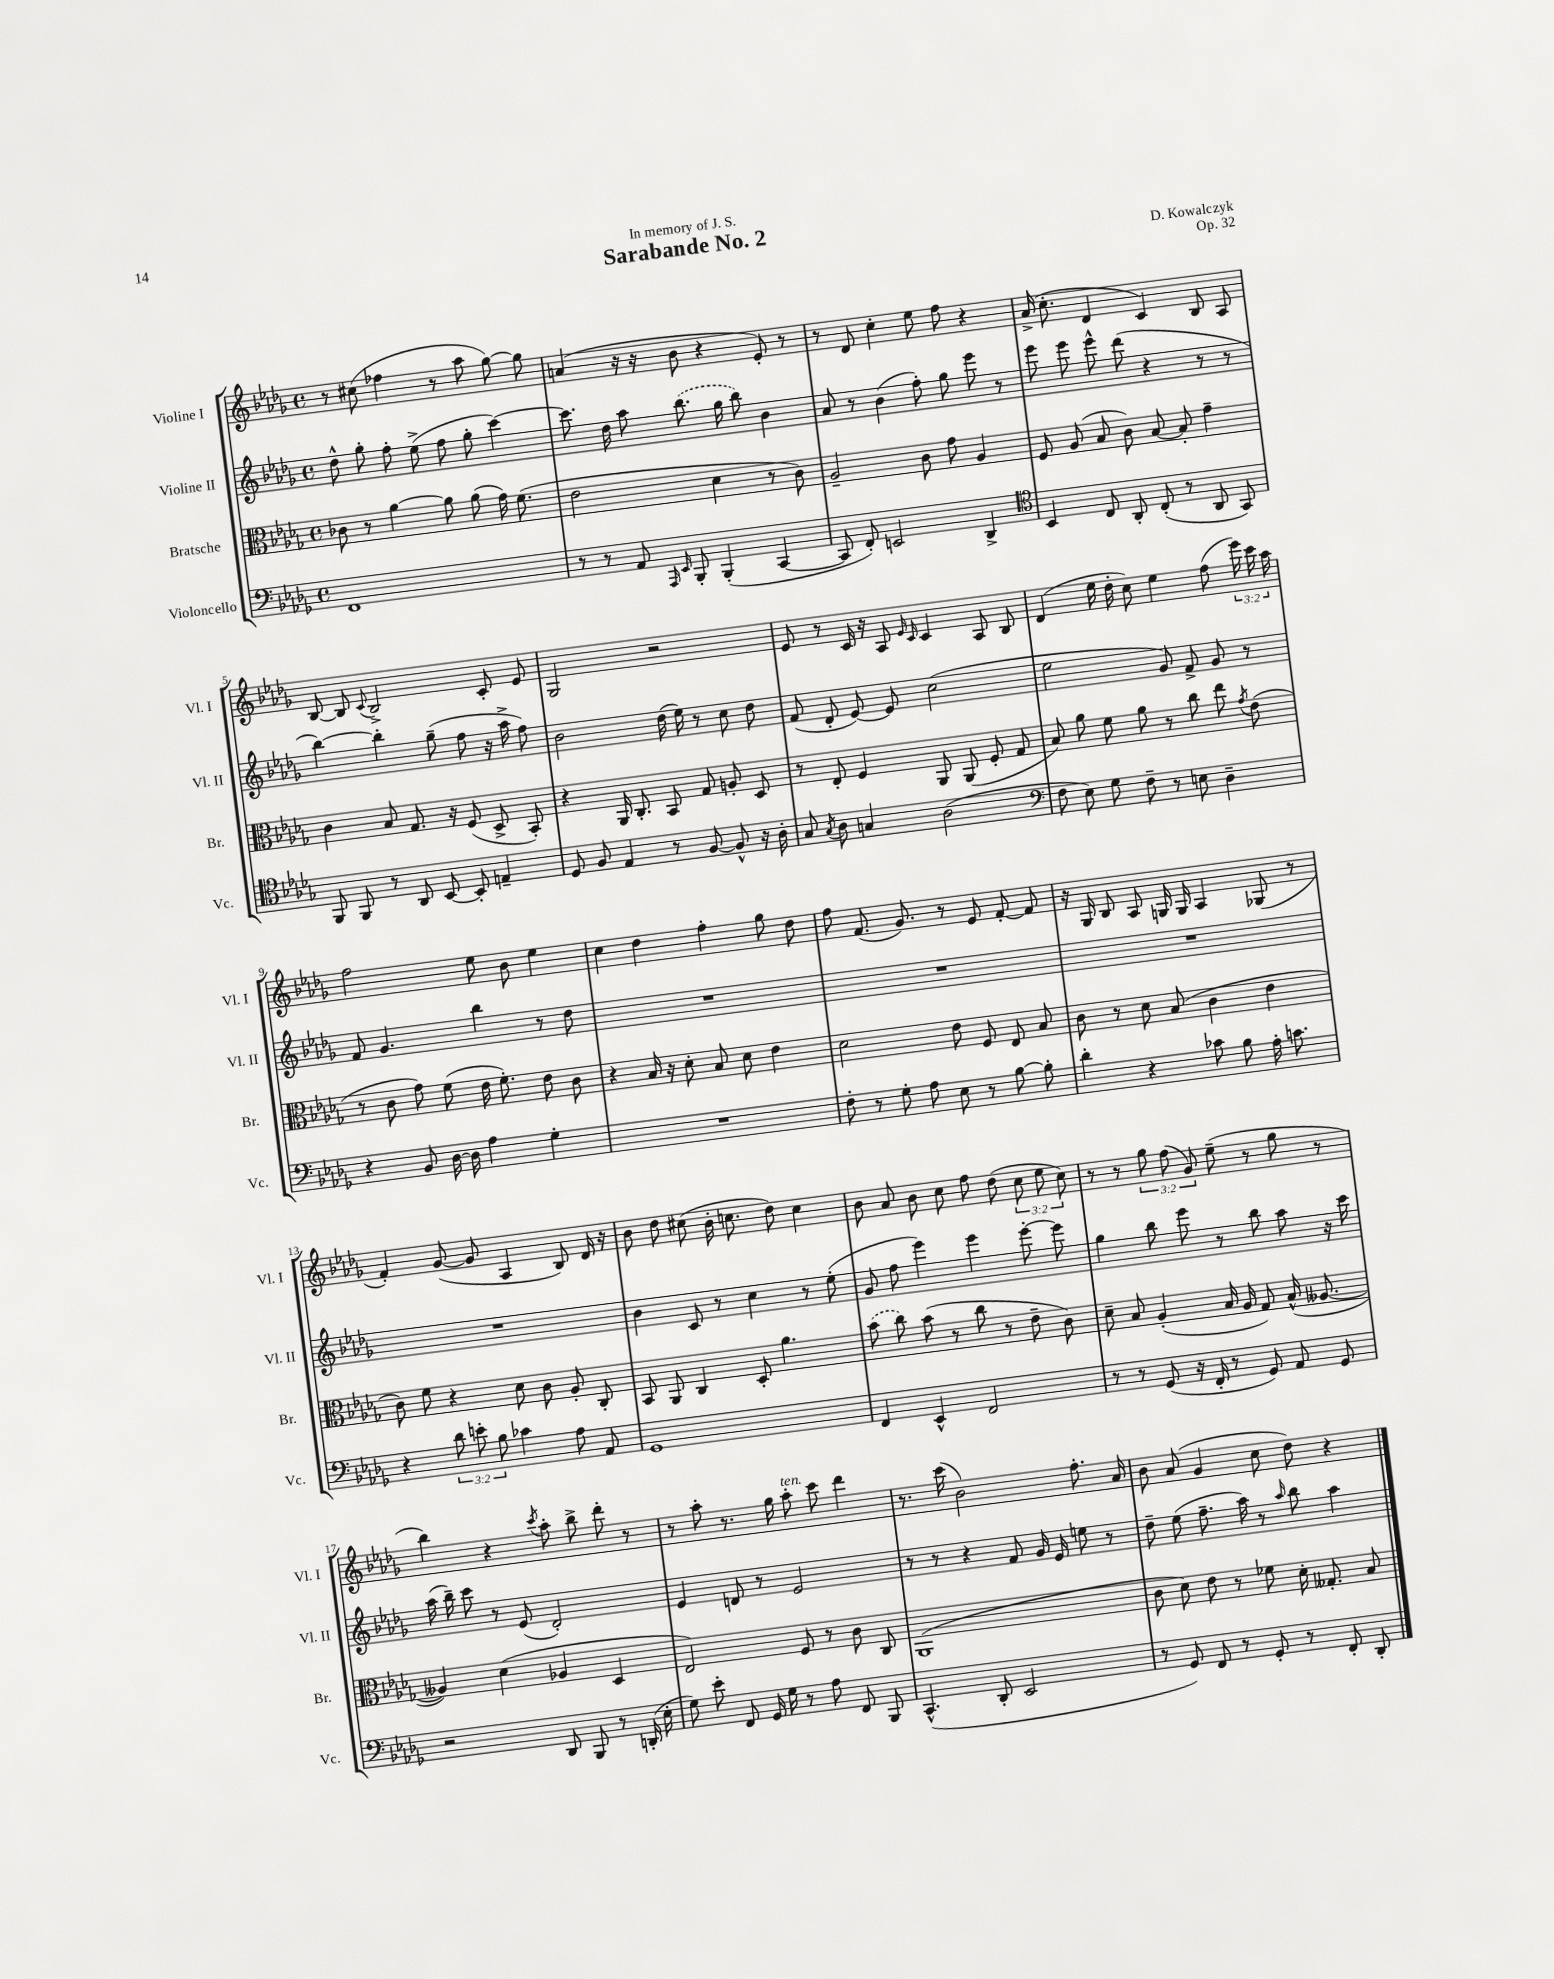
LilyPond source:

\header { title = "Sarabande No. 2" composer = "D. Kowalczyk" dedication = "In memory of J. S." opus = "Op. 32" }
<<
\new StaffGroup <<
\new Staff = "s0" \with { instrumentName = "Violine I" shortInstrumentName = "Vl. I" } {
    \clef treble \key des \major \defaultTimeSignature \time 4/4 \override Staff.TupletNumber.text = #tuplet-number::calc-fraction-text
    \autoBeamOff r8 cis''8( fes''4 r8 aes''8 ges''8~) ges''8 |
    a'4( r16 r16 bes'8 r4 ees'8-.) r8 |
    r8 des'8 c''4-. ees''8 f''8 r4 |
    aes'16->( c''8.-. des'4 c'4) bes8 aes8 |
    bes8~ bes8 \appoggiatura { c'8 } bes2-> c'8-. ees'8 |
    ges2 r2 |
    ees'8 r8 c'16 r16 aes8 \grace { ees'16 c'16 } c'4 aes8 bes8 |
    des'4( ees''16 des''16-. c''8) ees''4 f''8( \tuplet 3/2 { ees'''16) c'''16 aes''16 } |
    f''2 ees''8 bes'8 ees''4 |
    c''4 des''4 f''4-. ges''8 des''8 |
    f''8 f'8.( ges'8.) r8 ees'8 f'8~-. f'8 |
    r16 ges16 bes8 aes8 g16 g16 aes4 ges8( r8 |
    f'4-.) ges'8~( ges'8 aes4 bes8) des'16 r16 |
    bes'8 des''8 cis''8( bes'16-. c''8. des''8) c''4 |
    bes'8 aes'8 bes'8 c''8 f''8 des''8( \tuplet 3/2 { c''8 ees''8 c''8) } |
    r8 r8 \tuplet 3/2 { ges''8 f''8( ges'8) } ees''8--( r8 ges''8 r8 |
    bes''4) r4 \acciaccatura { c'''8 } aes''8-. bes''8-> des'''8-. r8 |
    r8 aes''8-. r8. ges''16 aes''8-.^\markup { \italic "ten." } c'''8 des'''4 |
    r8. c'''16( bes'2) f''8.-. aes'16 |
    bes'8 aes'8( ges'4 c''8 des''8) r4 \bar "|." |
}
\new Staff = "s1" \with { instrumentName = "Violine II" shortInstrumentName = "Vl. II" } {
    \clef treble \key des \major \defaultTimeSignature \time 4/4
    \autoBeamOff des''8-^ ges''8-. f''8-. ees''8->( f''8 ges''8-. c'''4~) |
    c'''8. des''16 aes''8 \once \slurDashed bes''8.( ges''16 bes''8) bes'4 |
    aes'8 r8 bes'4( f''8-.) ges''8 ees'''8 r8 |
    ees'''8 ees'''8 ees'''8-^ des'''8( r4 r8 r8 |
    bes''4~) bes''4-. ges''8--( f''8 r16 aes''16-> f''8) |
    bes'2 des''16( ees''16) r8 c''8 des''8 |
    f'8( des'8-. ees'8~) ees'8 c''2( |
    ees''2 ges'8) f'8-> ges'8 r8 |
    f'8 ges'4. bes''4 r8 des''8 |
    R1 |
    R1 |
    R1 |
    R1 |
    bes'4 c'8 r8 c''4 r8 ees''8-.( |
    ges'8 f''8 ees'''4) ees'''4 ees'''8~-. ees'''8 |
    ges''4 bes''8 ees'''8 r8 bes''8 aes''8 r16 c'''16 |
    aes''16( bes''16--) c'''8 r8 ees'8( des'2-.) |
    ees'4 d'8 r8 ees'2 |
    r8 r8 r4 f'8 ges'16 ees'16 e''8 r8 |
    des''8-- ees''8( f''8.-- aes''16) r8 \grace { aes''16 } bes''8 aes''4 \bar "|." |
}
\new Staff = "s2" \with { instrumentName = "Bratsche" shortInstrumentName = "Br." } {
    \clef alto \key des \major \defaultTimeSignature \time 4/4
    \autoBeamOff ces'8 r8 aes'4~ aes'8 aes'8( ges'16) f'8.( |
    ees'2 des'4 r8 c'8) |
    aes2-- c'8 ges'8 aes4 |
    f8 aes8( bes8 c'8) bes8~ bes8-. ges'4-- |
    c'4 bes8 ges8. r16 f8( des8-> bes,8-.) |
    r4 aes,16 c8.-. bes,8 ges8 a8-. des8 |
    r8 ees8-. f4 aes,8 aes,8( f8-. ges8 |
    bes8) aes'8 f'8 aes'8 r8 c''8 ees''8 \acciaccatura { ges'8 } ees'8( |
    r8 c'8 ges'8) f'8( ees'16 f'8.-.) ees'8 c'8 |
    r4 bes16 r16 des'8-. bes8 des'8 ees'4 |
    des'2 ees'8 f8 ees8 bes8 |
    c'8 r8 des'8 bes8( c'4 ees'4 |
    c'8) f'8 r4 des'8 c'8 aes8-. c8-. |
    bes,8 aes,8 c4 des8-. aes'4. |
    \once \slurDashed bes'8( c''8) bes'8( r8 c''8 r8 ees'8-- c'8) |
    des'8-- bes8 aes4-.( bes16 aes16 ges8) bes16-^( aeses8.~ |
    aeses4) des'4( aes4 des4 |
    ees2) f8 r8 c'8 c8 |
    aes,1( |
    c'8 des'8) ees'8 r8 fes'8 des'16-. geses8.-. bes8 \bar "|." |
}
\new Staff = "s3" \with { instrumentName = "Violoncello" shortInstrumentName = "Vc." } {
    \clef bass \key des \major \defaultTimeSignature \time 4/4 \override Staff.TupletNumber.text = #tuplet-number::calc-fraction-text
    \autoBeamOff f,1 |
    r8 r8 aes,8 \grace { aes,,16 ees,16 } bes,,8-. bes,,4-.( c,4~ |
    c,8 f,8-.) e,2 des,4-> |
    \clef tenor bes,4 c8 aes,8-. c8-.( r8 aes,8 ges,8) |
    f,8 f,8 r8 aes,8 bes,8~ bes,8-. e4-- |
    des8 f8 ees4 r8 f8~ f8-^ r16 aes16-. |
    ges8 \acciaccatura { ges8 } aes8 g4 aes2( |
    \clef bass f8 ees8) ges8 f8-- r8 e8 des4-- |
    r4 bes,8 des16~ des16 aes4 ges4-. |
    R1 |
    f8-. r8 ges8-. aes8 ees8 r8 bes8~ bes8-. |
    des'4-. r4 ces'8 bes8 aes16-. c'8. |
    r4 \tuplet 3/2 { des'8 e'8-. bes8 } ces'4 aes8 aes,8 |
    ges,1 |
    f,4 ees,4-^ f,2 |
    r8 r8 ges,8( r16 f,16-. r8 ges,8) aes,8 ges,8 |
    r2 des,8 bes,,8 r8 d,16-.( ees16-. |
    ges8) ees'8-. f,8 ges,16 ges16 r8 aes8 f,8 bes,,8 |
    c,4.-^( des,8-. ees,2 |
    r8 ges,8) f,8 r8 ges,8-. r8 f,8-. des,8-. \bar "|." |
}
>>
>>
